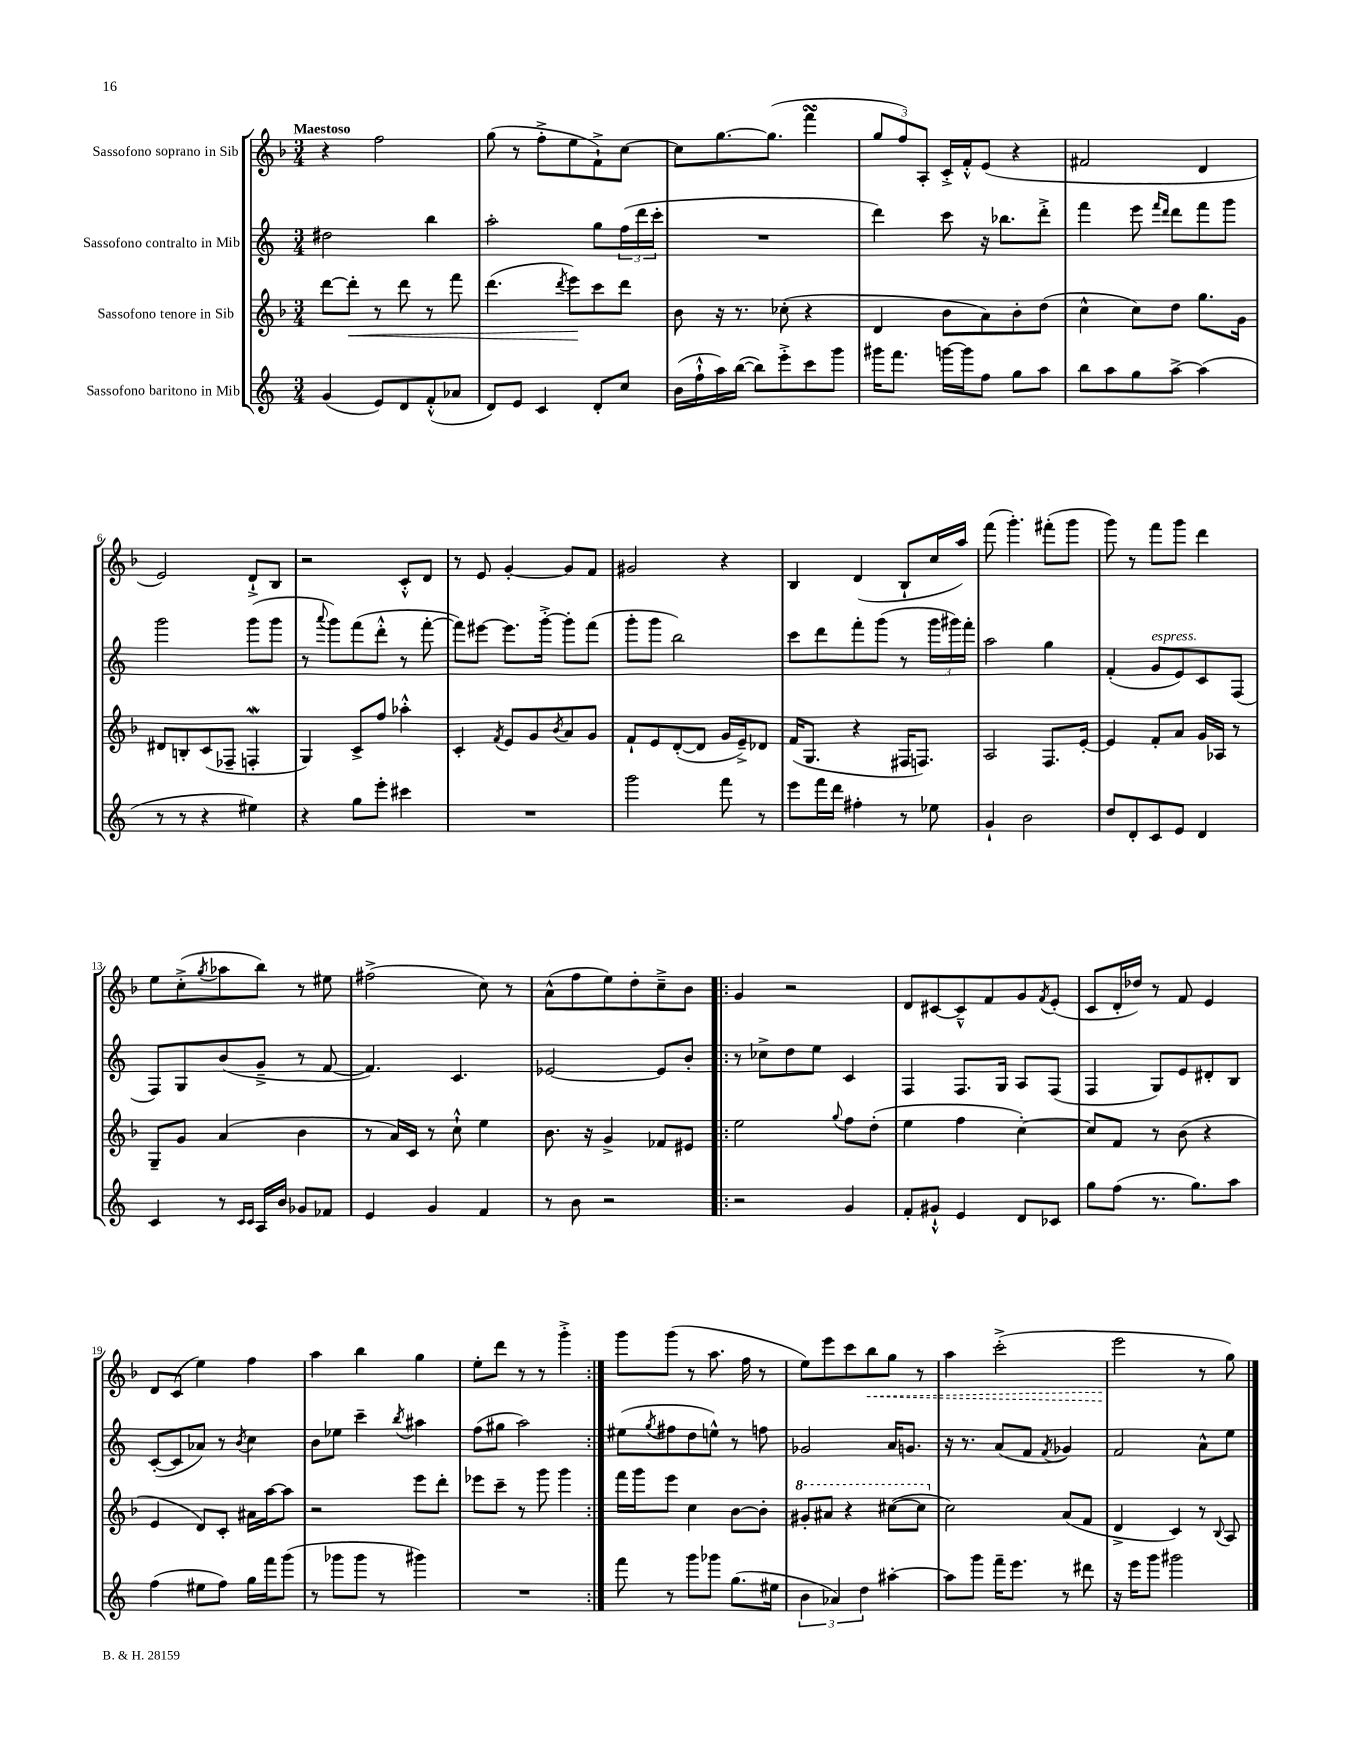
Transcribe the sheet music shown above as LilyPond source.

<<
\new StaffGroup <<
\new Staff = "s0" \with { instrumentName = "Sassofono soprano in Sib" } {
    \clef treble \key f \major \numericTimeSignature \time 3/4 \tempo "Maestoso"
    r4 f''2 |
    g''8( r8 f''8-.-> e''8 f'8-!->) c''8~ |
    c''8 g''8.~ g''8.( f'''4\turn |
    \tuplet 3/2 { g''8 f''8) a8-. } c'16-.-> f'16-.-^ e'8( r4 |
    fis'2 d'4 |
    e'2) d'8-!-> bes8 |
    r2 c'8-.-^ d'8 |
    r8 e'8 g'4~-. g'8 f'8 |
    gis'2 r4 |
    bes4 d'4( bes8-! c''16 a''16) |
    f'''8( g'''4.-.) fis'''8-.( g'''8 |
    g'''8) r8 f'''8 g'''8 d'''4 |
    e''8 c''8-.->( \acciaccatura { g''8 } aes''8 bes''8) r8 eis''8 |
    fis''2->( c''8) r8 |
    a'8-^( f''8 e''8) d''8-. c''8---> bes'8 |
    \repeat volta 2 { g'4 r2 |
    d'8 cis'8~ cis'8---^ f'8 g'8 \acciaccatura { f'8 } e'8-.( |
    c'8 d'16-. des''16) r8 f'8 e'4 |
    d'8 c'8( e''4) f''4 |
    a''4 bes''4 g''4 |
    e''8-. d'''8 r8 r8 g'''4-.-> | }
    g'''8 g'''8( r8 a''8. f''16 r8 |
    e''8) e'''8 c'''8 \once \override Hairpin.style = #'dashed-line bes''8\< g''8 r8 |
    a''4 c'''2-.->( |
    e'''2\! r8 g''8) \bar "|." |
}
\new Staff = "s1" \with { instrumentName = "Sassofono contralto in Mib" } {
    \clef treble \key c \major \numericTimeSignature \time 3/4
    dis''2 b''4 |
    a''2-. g''8 \tuplet 3/2 { f''16( d'''16 c'''16-. } |
    R2. |
    d'''4) c'''8 r16 bes''8. d'''8-.-> |
    f'''4 e'''8 \grace { f'''16 d'''16 } d'''8 f'''8 g'''8 |
    g'''2 g'''8( g'''8 |
    r8 \appoggiatura { a'''8 } g'''8) f'''8( d'''8-.-^ r8 f'''8~-. |
    f'''8) eis'''8~ eis'''8. g'''16~-.-> g'''8-. f'''8( |
    g'''8-. g'''8 b''2) |
    c'''8 d'''8 f'''8-. g'''8( r8 \tuplet 3/2 { g'''16 gis'''16) f'''16-. } |
    a''2 g''4 |
    f'4-.( g'8^\markup { \italic "espress." } e'8) c'8 f8( |
    f8) g8 b'8( g'8---> r8 f'8~ |
    f'4.) c'4. |
    ees'2~ ees'8 b'8-. |
    \repeat volta 2 { r8 ces''8-> d''8 e''8 c'4 |
    f4 f8. g16 a8 f8( |
    f4 g8) e'8 dis'8-. b8 |
    c'8~-.( c'8 aes'8) r8 \acciaccatura { b'8 } c''4 |
    b'8 ees''8 c'''4-- \acciaccatura { b''8 } ais''4 |
    f''8( gis''8 a''2) | }
    eis''8( \acciaccatura { g''8 } fis''8 d''8 e''8-^) r8 f''8 |
    ges'2 a'16 g'8. |
    r16 r8. a'8( f'8 \acciaccatura { f'8 } ges'4) |
    f'2 a'8-^ e''8 \bar "|." |
}
\new Staff = "s2" \with { instrumentName = "Sassofono tenore in Sib" } {
    \clef treble \key f \major \numericTimeSignature \time 3/4
    d'''8~ d'''8-.\< r8 d'''8 r8 f'''8 |
    d'''4.( \acciaccatura { d'''8 } e'''8\!) c'''8 d'''8 |
    bes'8 r16 r8. ces''8-.( r4 |
    d'4 bes'8 a'8) bes'8-. d''8( |
    c''4-^ c''8) d''8 g''8. g'16 |
    dis'8 b8-. c'8( fes8-- f4-.\mordent |
    g4) c'8-> f''8 aes''4-.-^ |
    c'4-. \acciaccatura { f'8 } e'8 g'8 \acciaccatura { bes'8 } a'8 g'8 |
    f'8-! e'8 d'8~-.( d'8 g'16 e'16--->) des'8 |
    f'16( g8. r4 fis16 f8.) |
    a2 f8. e'16~-. |
    e'4 f'8-. a'8 g'16 aes16 r8 |
    g8-- g'8 a'4( bes'4 |
    r8 a'16) c'16 r8 c''8-!-^ e''4 |
    bes'8. r16 g'4-> fes'8 eis'8 |
    \repeat volta 2 { e''2 \appoggiatura { g''8 } f''8 d''8-.( |
    e''4 f''4 c''4~-.) |
    c''8 f'8 r8 bes'8( r4 |
    e'4 d'8) c'8-. ais'16 a''16~ a''8 |
    r2 e'''8 d'''8-. |
    ees'''8 c'''8-- r8 g'''8 g'''4 | }
    f'''16 g'''16 e'''8 c''4 bes'8~ bes'8-. |
    \ottava #1 gis''8-. ais''8 r4 cis'''8~( cis'''8 \ottava #0 |
    c''2) a'8( f'8 |
    d'4-> c'4) r8 \appoggiatura { bes8 } a8 \bar "|." |
}
\new Staff = "s3" \with { instrumentName = "Sassofono baritono in Mib" } {
    \clef treble \key c \major \numericTimeSignature \time 3/4
    g'4( e'8) d'8 f'8-.-^( aes'8 |
    d'8) e'8 c'4 d'8-. c''8 |
    b'16( f''16-!-^ a''16) b''16~( b''8) e'''8-.-> c'''8 g'''8 |
    gis'''16 f'''8. g'''16~ g'''16 f''8 g''8 a''8 |
    b''8 a''8 g''8 a''8~-> a''4( |
    r8 r8 r4 eis''4) |
    r4 g''8 e'''8-. cis'''4 |
    R2. |
    g'''2 f'''8 r8 |
    e'''8 f'''16 d'''16 fis''4-. r8 ees''8 |
    g'4-! b'2 |
    d''8 d'8-. c'8 e'8 d'4 |
    c'4 r8 \grace { c'16 c'16 } a16 b'16 ges'8 fes'8 |
    e'4 g'4 f'4 |
    r8 b'8 r2 |
    \repeat volta 2 { r2 g'4 |
    f'8-. gis'8-!-^ e'4 d'8 ces'8 |
    g''8 f''8( r8. g''8.) a''8 |
    f''4( eis''8 f''8) g''16 f'''16 g'''8( |
    r8 ges'''8 ges'''8 r8 gis'''4) |
    R2. | }
    f'''8 r8 g'''8 ges'''8 g''8.( eis''16 |
    \tuplet 3/2 { b'4 aes'4) d''4 } ais''4~-. |
    ais''8 g'''8 f'''16-- e'''8. r8 dis'''8 |
    r16 e'''16 g'''8 gis'''2 \bar "|." |
}
>>
>>
